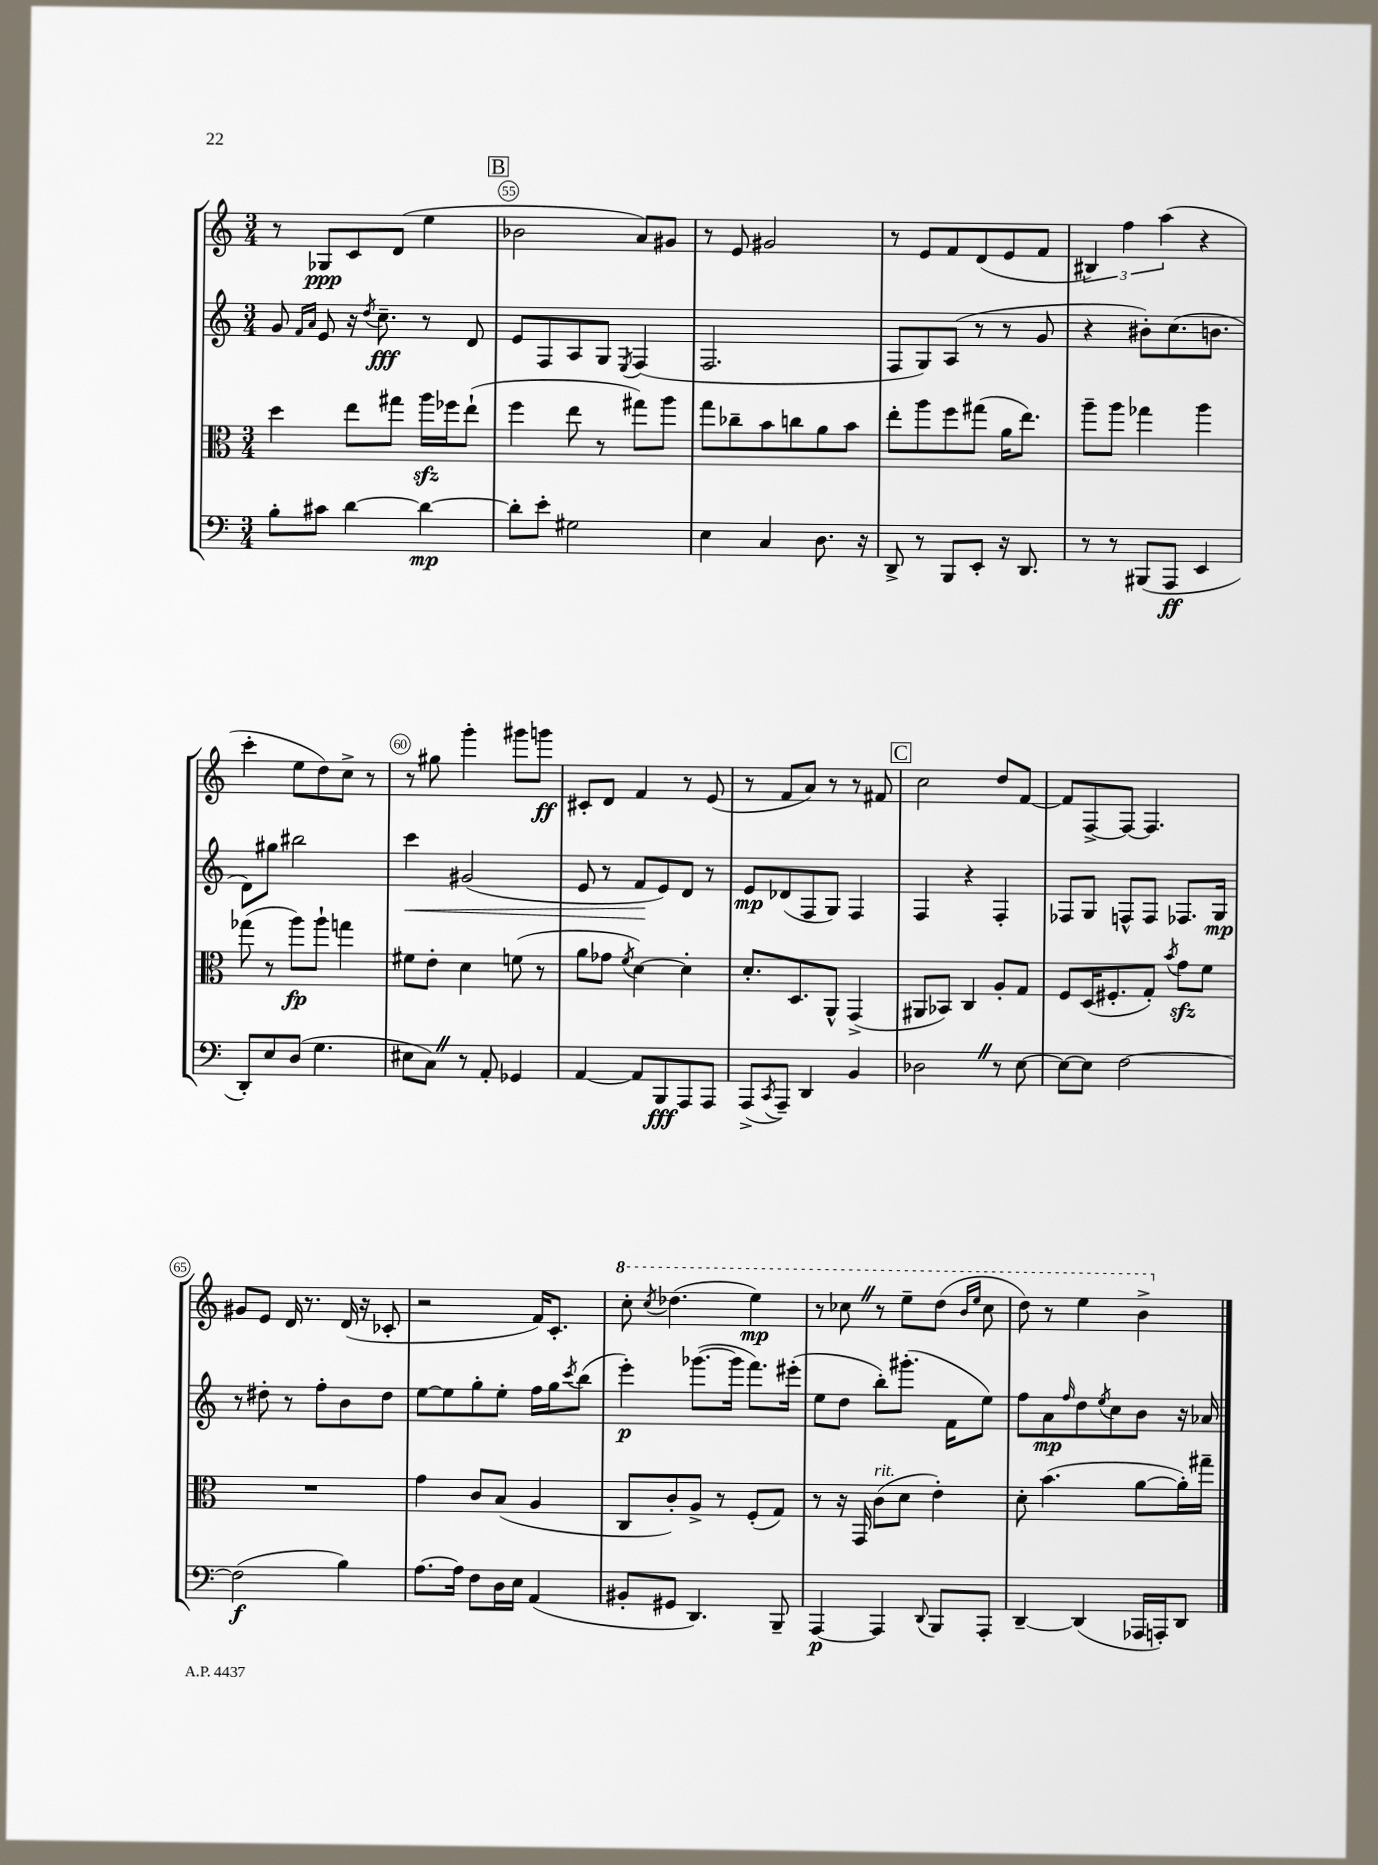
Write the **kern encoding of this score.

**kern	**kern	**kern	**kern
*staff4	*staff3	*staff2	*staff1
*clefF4	*clefC3	*clefG2	*clefG2
*k[]	*k[]	*k[]	*k[]
*M3/4	*M3/4	*M3/4	*M3/4
8B'	4dd	8g	8r
.	.	16qqf	.
.	.	16qqa	.
8c#	.	8e	8G-
[4d	8ee	16r	8c
.	.	8qdd	.
.	.	8.cc~	.
.	8gg#	.	(8d
4d_	16aa	8r	4ee
.	16ff-	.	.
.	(8ee`	8d	.
=	=	=	=
8d']	4ff	8e	2b-
8e'	.	8F	.
2G#	8ee	8A	.
.	8r	8G	.
.	.	8qE	.
.	8gg#)	(4F	8a)
.	8aa	.	8g#
=	=	=	=
4E	8gg	2.F	8r
.	8cc-~	.	8e
4C	8b	.	2g#
.	8cc	.	.
8.D	8a	.	.
.	8b	.	.
16r	.	.	.
=	=	=	=
8DD^	8ee'	8F	8r
8r	8aa	8G)	8e
8BBB	8ff	(8A	8f
8EE'	(8gg#	8r	(8d
16r	16a	8r	8e
8.DD	8.ee)	.	.
.	.	8g	8f
=	=	=	=
8r	8aa~	4r	6B#)
8r	8aa	.	.
.	.	.	6ff
(8BBB#	4gg-	8b#')	.
.	.	.	(6aa
8AAA	.	(8.cc	.
4EE	4aa	.	4r
.	.	8.b	.
=	=	=	=
8DD')	(8gg-	8d)	4ccc'
8E	8r	8gg#	.
(8D	8aa)	2bb#	8ee
4.G	8aa`	.	8dd)
.	4gg	.	8cc^
.	.	.	8r
=	=	=	=
8E#	8f#	4ccc	8r
8C)	8e'	.	8gg#
8r	4d	(2g#	4ggg'
8AA'	.	.	.
4GG-	(8f	.	8ggg#
.	8r	.	8ggg
=	=	=	=
[4AA	8a	8e	8c#'
.	8g-	8r	8d
.	8qf	.	.
8AA]	[4d)	8f	4f
8BBB	.	8e)	.
8AAA	4d']	8d	8r
8AAA	.	8r	(8e
=	=	=	=
(8AAA^	8.d'	8e	8r
8qCC	.	.	.
8AAA~)	.	(8d-	8f
.	8.D	.	.
4DD	.	8F	8a)
.	8AA^^	8G)	8r
4BB	(4GG^	4F	8r
.	.	.	8f#
=	=	=	=
2D-	8AA#	4F	2cc
.	8BB-)	.	.
.	4C	4r	.
8r	8A'	4F'	8dd
[8E	8G	.	[8f
=	=	=	=
8E_	8F	8F-	8f]
8E]	(16D	8G	[8F^
.	8.F#'	.	.
[2F	.	8F^^	8F_
.	8G')	8F	4.F]
.	8qb	.	.
.	8g	8.F-	.
.	8f	.	.
.	.	16G	.
=	=	=	=
(2F]	2.r	8r	8g#
.	.	8dd#'	8e
.	.	8r	16d
.	.	.	8.r
.	.	8ff'	.
4B)	.	8b	(16d
.	.	.	16r
.	.	8dd#	8c-'
=	=	=	=
[8.A	4g	[8ee	2r
.	.	8ee]	.
16A]	.	.	.
8F	8c	8gg'	.
16D	(8B	8ee'	.
16E	.	.	.
(4AA	4A	16ff	16f)
.	.	16gg	8.c'
.	.	8qccc	.
.	.	(8bb	.
=	=	=	=
8BB#'	8C	4eee')	8ccc'
.	.	.	8qccc
8GG#	8c')	.	(4.ddd-
4.DD)	8A^	([8.ggg-	.
.	8r	.	.
.	.	16ggg-]	.
.	(8F'	8.fff)	4eee)
8BBB~	8G)	.	.
.	.	(16eee#'	.
=	=	=	=
[4AAA	8r	8ee	8r
.	16r	8dd	8ccc-
.	16GG	.	.
4AAA]	(8c	8bb')	8r
.	8d	(8.ggg#'	8eee~
8qqDD	.	.	.
8BBB	4e')	.	(8ddd
.	.	16f	.
.	.	.	16qqbb
.	.	.	16qqeee
8AAA'	.	8ee)	8ccc-
=	=	=	=
[4DD~	8d'	8ff	8ddd)
.	(4.b	8a	8r
.	.	16qqff	.
(4DD]	.	8dd	4eee
.	.	8qee	.
.	.	8cc	.
16AAA-	[8a	8b	4bb^
16AAA')	.	.	.
8DD	16a'])	16r	.
.	16gg#~	16a-	.
==	==	==	==
*-	*-	*-	*-
